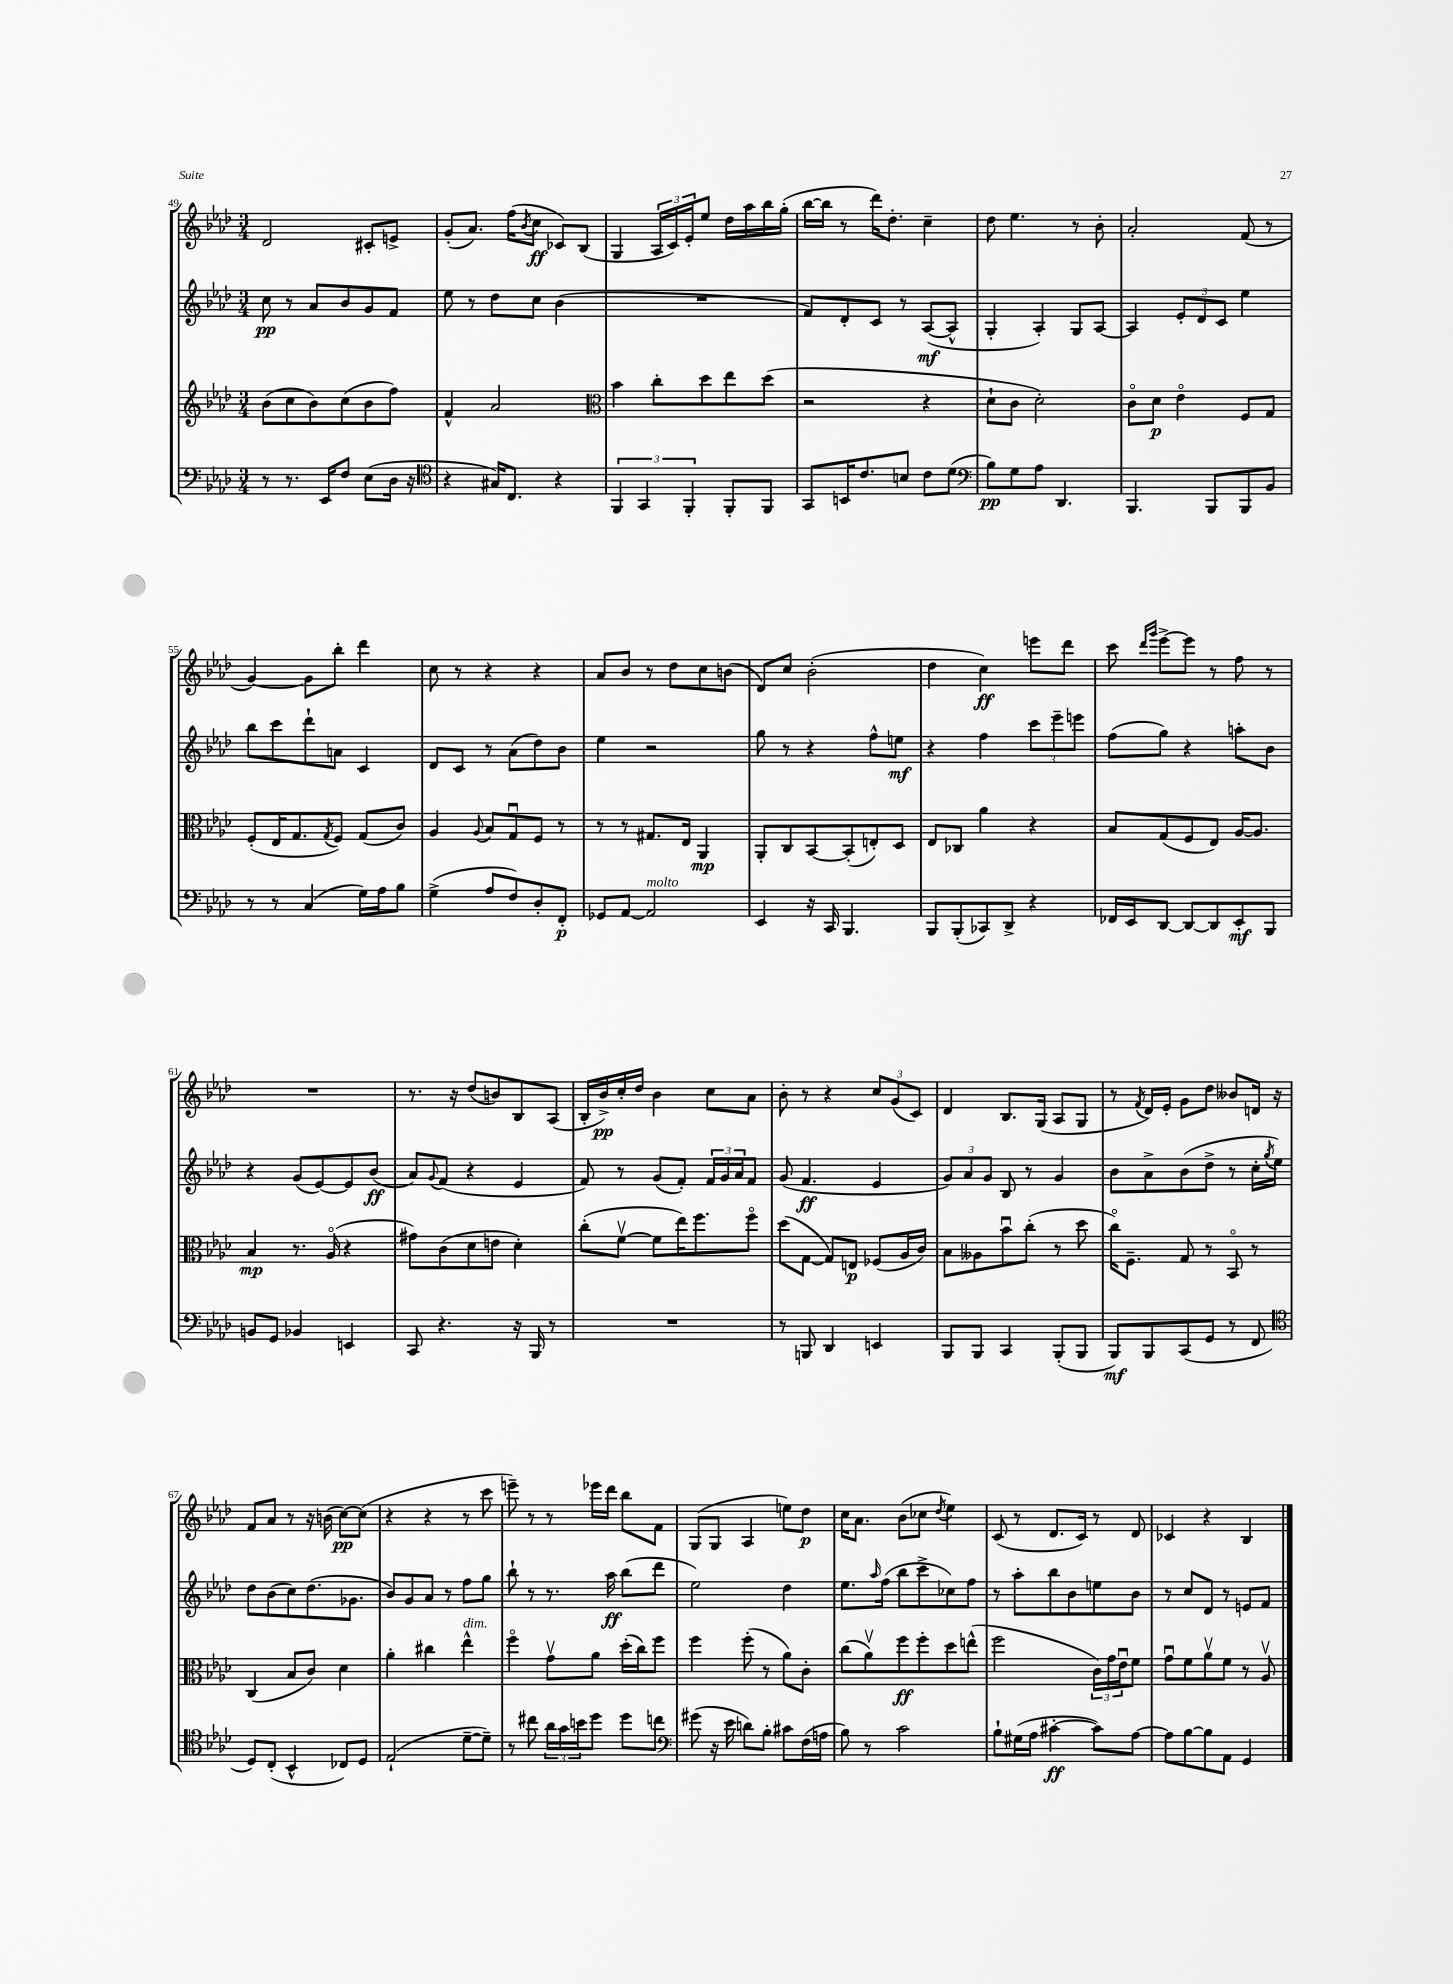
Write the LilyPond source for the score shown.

<<
\new StaffGroup <<
\new Staff = "s0" {
    \clef treble \key aes \major \numericTimeSignature \time 3/4
    des'2 cis'8-. e'8-> |
    g'8-.( aes'8.) f''16( \acciaccatura { bes'8 } c''8\ff ces'8) bes8( |
    g4 \tuplet 3/2 { aes16 c'16) ees'16-. } ees''8 des''16 aes''16 bes''16 g''16-.( |
    bes''16~ bes''16 r8 des'''16) des''8.-. c''4-- |
    des''8 ees''4. r8 bes'8-. |
    aes'2-. f'8( r8 |
    g'4~) g'8 bes''8-. des'''4 |
    c''8 r8 r4 r4 |
    aes'8 bes'8 r8 des''8 c''8 b'8( |
    des'8) c''8 bes'2-.( |
    des''4 c''4\ff) e'''8 des'''8 |
    c'''8 \grace { des'''16 g'''16 } ees'''8~-> ees'''8 r8 f''8 r8 |
    R2. |
    r8. r16 des''8( b'8) bes8 aes8( |
    bes16-. bes'16->\pp) c''16-. des''16 bes'4 c''8 aes'8 |
    bes'8-. r8 r4 \tuplet 3/2 { c''8 g'8( c'8) } |
    des'4 bes8. g16( aes8 g8 |
    r8 \acciaccatura { f'8 } des'16) ees'16-. g'8 des''8 beses'8 d'16 r16 |
    f'8 aes'8 r8 r16 b'16( c''8~\pp) c''8( |
    r4 r4 r8 c'''8 |
    e'''8--) r8 r8 ees'''16 des'''16 bes''8 f'8 |
    g8( g8 aes4 e''8) des''8\p |
    c''16 aes'8. bes'8( ces''8 \acciaccatura { des''8 } ees''4) |
    c'8( r8 des'8. c'16) r8 des'8 |
    ces'4 r4 bes4 \bar "|." |
}
\new Staff = "s1" {
    \clef treble \key aes \major \numericTimeSignature \time 3/4
    c''8\pp r8 aes'8 bes'8 g'8 f'8 |
    ees''8 r8 des''8 c''8 bes'4( |
    R2. |
    f'8) des'8-. c'8 r8 aes8~\mf( aes8-^ |
    g4-. aes4-.) g8 aes8~ |
    aes4 \tuplet 3/2 { ees'8-. des'8 c'8 } ees''4 |
    bes''8 c'''8 des'''8-! a'8 c'4 |
    des'8 c'8 r8 aes'8( des''8) bes'8 |
    ees''4 r2 |
    g''8 r8 r4 f''8-^ e''8\mf |
    r4 f''4 \tuplet 3/2 { c'''8 ees'''8-- e'''8 } |
    f''8( g''8) r4 a''8-. bes'8 |
    r4 g'8( ees'8~) ees'8 bes'8\ff( |
    aes'8) \appoggiatura { g'8 } f'8( r4 ees'4 |
    f'8) r8 g'8( f'8-.) \tuplet 3/2 { f'16 g'16 aes'16 } f'8 |
    g'8( f'4.\ff ees'4 |
    \tuplet 3/2 { g'8) aes'8 g'8 } bes8 r8 g'4 |
    bes'8 aes'8-> bes'8( des''8-> r8 c''16-. \acciaccatura { g''8 } ees''16) |
    des''8 bes'8( c''8) des''8.( ges'8. |
    bes'8) g'8 aes'8 r8 f''8 g''8 |
    bes''8-! r8 r8. aes''16\ff bes''8( des'''8 |
    ees''2) des''4 |
    ees''8. \grace { aes''16 } f''16( bes''8 c'''8-> ces''8) f''8 |
    r8 aes''8-. bes''8 bes'8 e''8 bes'8 |
    r8 c''8 des'8 r8 e'8 f'8 \bar "|." |
}
\new Staff = "s2" {
    \clef treble \key aes \major \numericTimeSignature \time 3/4
    bes'8( c''8 bes'8) c''8( bes'8 f''8) |
    f'4-^ aes'2 |
    \clef alto bes'4 c''8-. des''8 ees''8 des''8( |
    r2 r4 |
    des'8-! c'8 des'2-.) |
    c'8\flageolet des'8\p ees'4\flageolet f8 g8 |
    f8-.( ees16 g8. \acciaccatura { g8 } f8) g8( c'8) |
    aes4 \appoggiatura { aes8 } bes8 g8\downbow f8 r8 |
    r8 r8 gis8. ees16 aes,4\mp |
    aes,8-. c8 bes,8~ bes,8-.( e8-.) des8 |
    ees8 ces8 aes'4 r4 |
    bes8 g8( f8 ees8) aes16~ aes8. |
    bes4\mp r8. aes16\flageolet( r4 |
    gis'8) c'8( des'8 e'8 des'4-.) |
    c''8-.( f'8~\upbow f'8 ees''16) f''8. f''8\flageolet |
    des''8( g8~ g8) e8\p fes8( aes16 c'16) |
    bes8 aeses8 bes'8\downbow c''8-.( r8 des''8 |
    c''16\flageolet) f8.-- g8 r8 bes,8\flageolet r8 |
    c4( bes8 c'8) des'4 |
    aes'4-. cis''4 ees''4-^^\markup { \italic "dim." } |
    f''4\flageolet g'8\upbow aes'8 des''16-.( c''16) f''8 |
    f''4 f''8-.( r8 aes'8) c'8-. |
    c''8( aes'8\upbow) f''8\ff f''8-. des''8 e''8-^( |
    f''2 \tuplet 3/2 { c'16) g'16 ees'16\downbow } f'8 |
    g'8\downbow f'8 aes'8\upbow f'8 r8 aes8\upbow \bar "|." |
}
\new Staff = "s3" {
    \clef bass \key aes \major \numericTimeSignature \time 3/4
    r8 r8. ees,16 f8 ees8( des16 r16 |
    \clef tenor r4 gis16) c8. r4 |
    \tuplet 3/2 { f,4 g,4 f,4-. } f,8-. f,8 |
    g,8 b,16 c'8. b8 c'8 des'8( |
    \clef bass bes8\pp) g8 aes8 des,4. |
    bes,,4. bes,,8 bes,,8 bes,8 |
    r8 r8 c4( g16) aes16 bes8 |
    g4->( aes8 f8) des8-. f,8-.\p |
    ges,8 aes,8~ aes,2^\markup { \italic "molto" } |
    ees,4 r16 c,16 bes,,4. |
    bes,,8 bes,,8-.( ces,8) des,8-> r4 |
    fes,16 ees,16 des,8~ des,8~ des,8 ees,8-.\mf bes,,8 |
    b,8 g,8 bes,4 e,4 |
    c,8 r4. r16 bes,,16 r8 |
    R2. |
    r8 b,,8 des,4 e,4 |
    bes,,8 bes,,8 c,4 bes,,8-.( bes,,8 |
    bes,,8\mf) bes,,8 c,8( g,8 r8 f,8 |
    \clef tenor des8) c8-.( bes,4-^ ces8) des8 |
    ees2-!( des'8~-- des'8--) |
    r8 cis''8 \tuplet 3/2 { aes'16 g'16 b'16 } des''8 des''8 c''8 |
    \clef bass gis'8( r16 ees'16 d'8) bes8-. cis'8 f16( a16 |
    bes8) r8 c'2 |
    bes8-! gis16( aes16 cis'4~-.\ff cis'8) aes8~ |
    aes8 bes8~ bes8 aes,8 g,4 \bar "|." |
}
>>
>>
\layout { \context { \Score currentBarNumber = #49 } }
